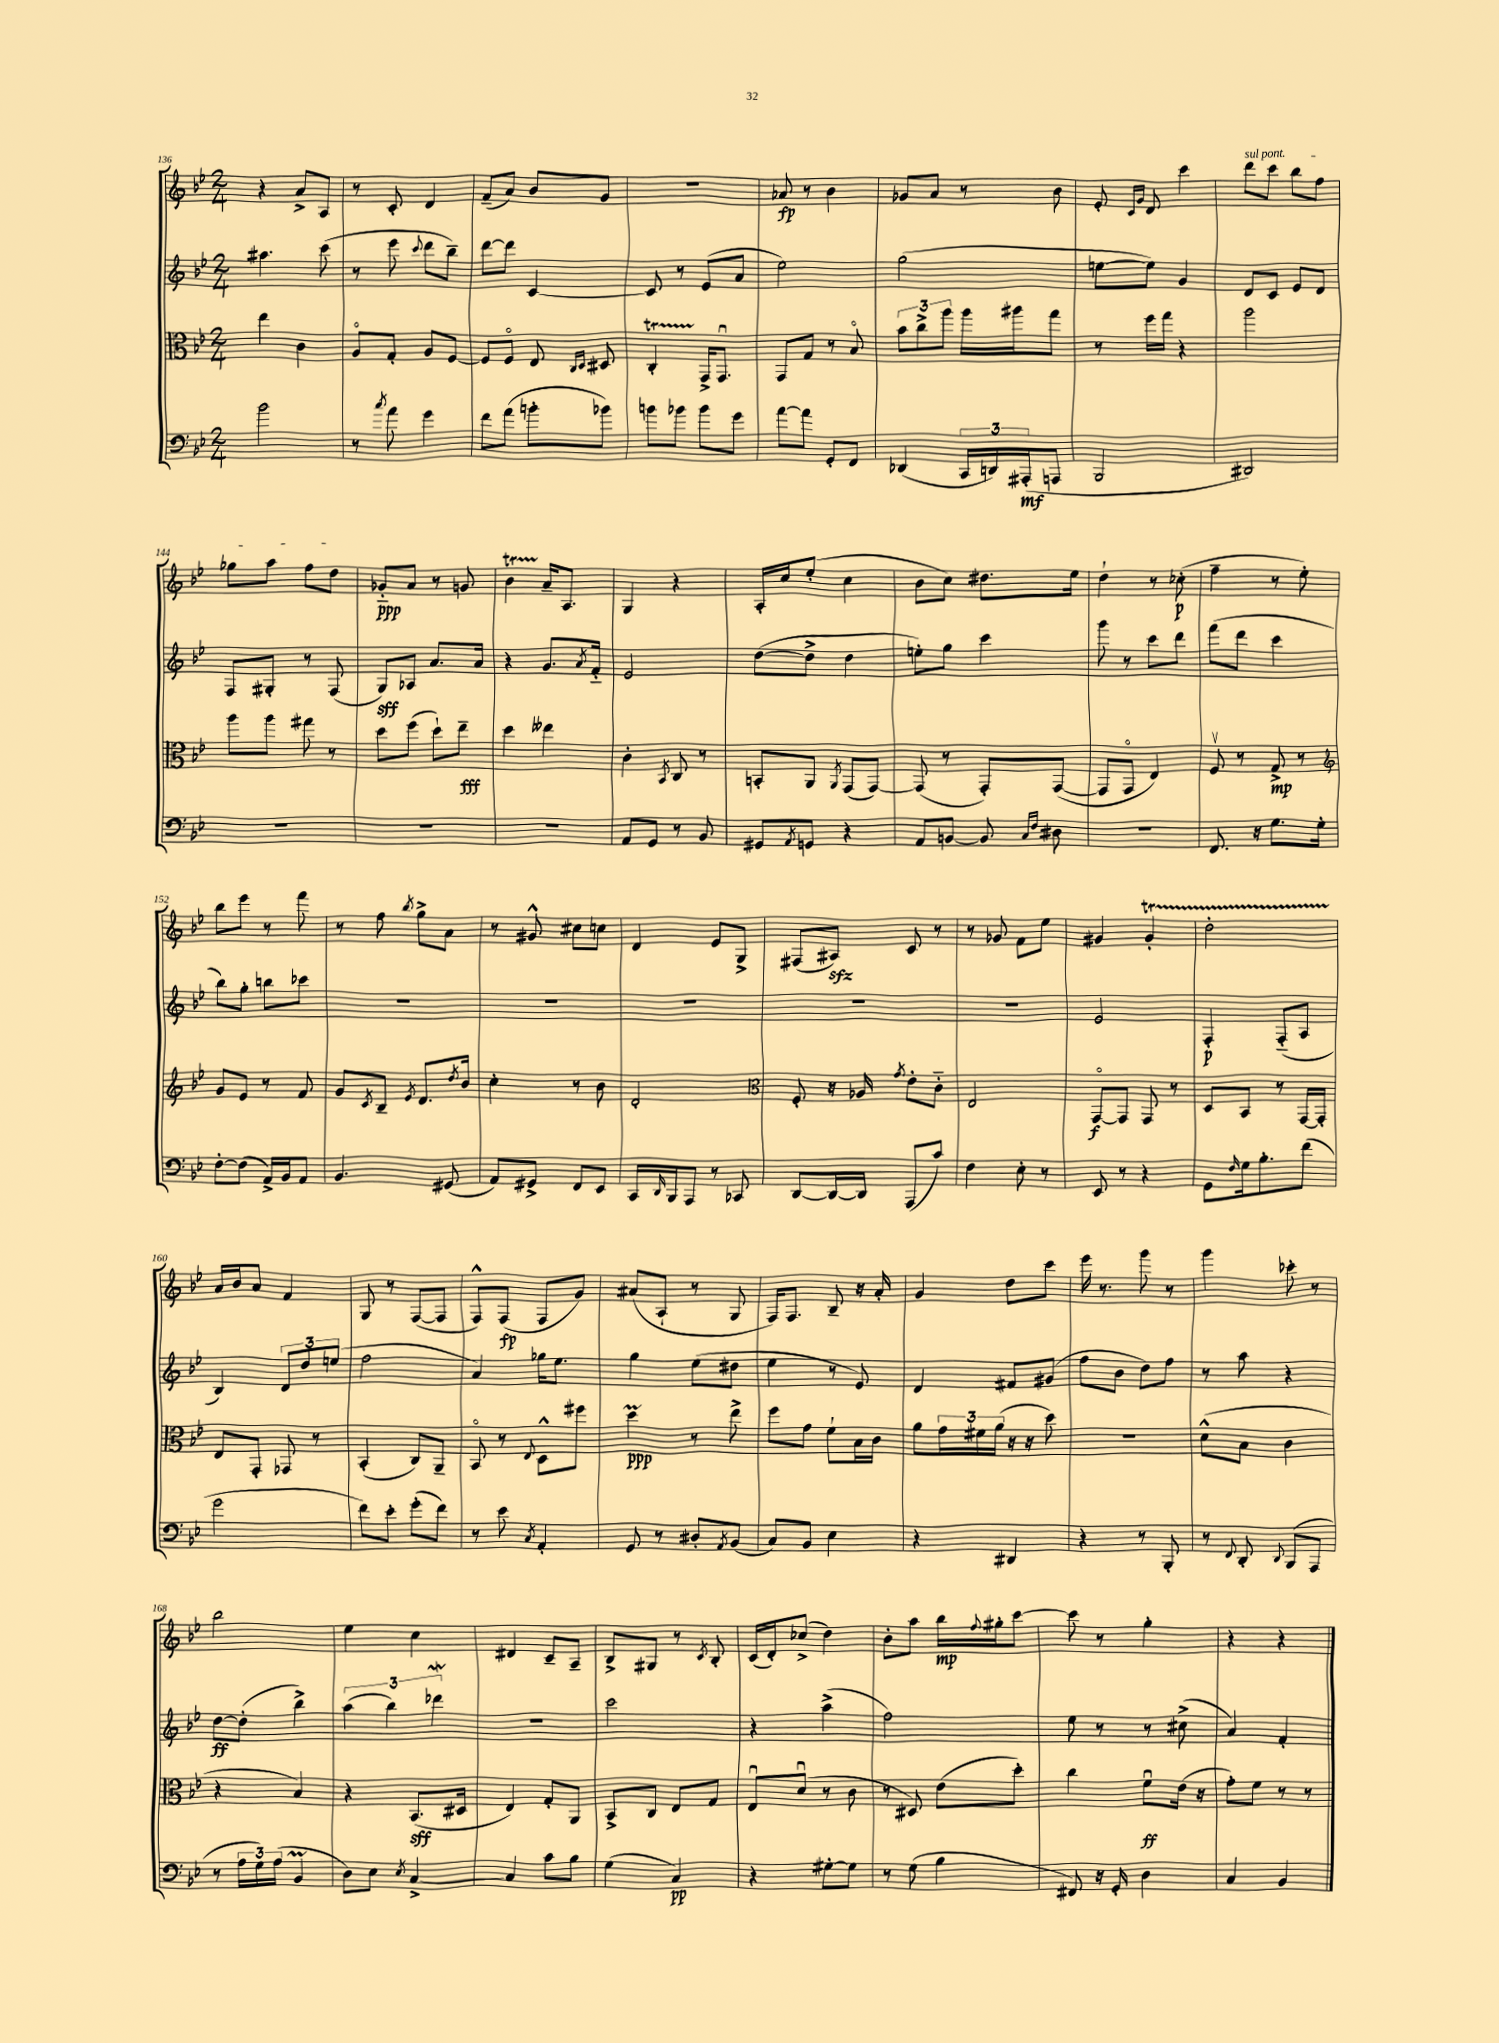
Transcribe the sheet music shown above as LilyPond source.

<<
\new StaffGroup <<
\new Staff = "s0" {
    \clef treble \key bes \major \numericTimeSignature \time 2/4
    r4 a'8-> a8 |
    r8 c'8-. d'4 |
    f'8--( a'8) bes'8 g'8 |
    R2 |
    aes'8\fp r8 bes'4 |
    ges'8 a'8 r8 bes'8 |
    ees'8-. \grace { c'16 g'16 } d'8 c'''4 |
    \once \override TextSpanner.bound-details.left.text = \markup { \italic "sul pont." } d'''8\startTextSpan c'''8 bes''8 f''8 |
    ges''8 a''8 f''8 d''8\stopTextSpan |
    ges'8-_\ppp a'8 r8 g'8 |
    bes'4\startTrillSpan a'16--\stopTrillSpan a8. |
    g4 r4 |
    a16-. c''16 ees''8-.( c''4 |
    bes'8 c''8) dis''8. ees''16 |
    d''4-! r8 ces''8-.\p( |
    f''4-- r8 ees''8-.) |
    bes''8 ees'''8 r8 f'''8 |
    r8 f''8 \acciaccatura { bes''8 } g''8-> a'8 |
    r8 gis'8-^ cis''8 c''8 |
    d'4 ees'8 g8-> |
    fis8( ais8\sfz) c'8 r8 |
    r8 ges'8 f'8 ees''8 |
    gis'4 gis'4-.\startTrillSpan |
    d''2-. |
    a'16\stopTrillSpan bes'16 a'8 f'4 |
    g8 r8 f8~( f8 |
    f8-^) f8\fp( f8 g'8) |
    ais'8( a8-! r8 g8 |
    f16) f8. bes8-- r16 a'16-. |
    g'4 d''8 c'''8 |
    ees'''16 r8. g'''8 r8 |
    g'''4 ces'''8-. r8 |
    bes''2 |
    ees''4 c''4 |
    dis'4 c'8-- a8-- |
    bes8-> gis8 r8 \acciaccatura { c'8 } bes8-. |
    c'16( d'16-.) ces''8->( d''4) |
    bes'8-. a''8 bes''16\mp \appoggiatura { f''8 } gis''16-. c'''8~ |
    c'''8 r8 g''4-. |
    r4 r4 \bar "|." |
}
\new Staff = "s1" {
    \clef treble \key bes \major \numericTimeSignature \time 2/4
    ais''4. c'''8( |
    r8 ees'''8 \appoggiatura { c'''8 } d'''8 bes''8--) |
    d'''8~ d'''8 c'4~ |
    c'8 r8 ees'8( a'8 |
    ees''2) |
    g''2( |
    e''8~ e''8) g'4 |
    d'8 c'8 ees'8 d'8 |
    f8 gis8-. r8 f8( |
    g8\sff) aes8 a'8. a'16 |
    r4 g'8. \acciaccatura { a'8 } f'16-_ |
    ees'2 |
    d''8~( d''8-> d''4 |
    e''8-.) g''8 c'''4 |
    g'''8 r8 c'''8 d'''8 |
    f'''8( d'''8 c'''4 |
    bes''8) g''8-. b''8 ces'''8 |
    R2 |
    R2 |
    R2 |
    R2 |
    R2 |
    ees'2 |
    f4-.\p f8-_( a8 |
    bes4) \tuplet 3/2 { d'8 d''8 e''8( } |
    f''2 |
    a'4) ges''16 ees''8. |
    g''4 ees''8( dis''8 |
    ees''4 r8 ees'8) |
    d'4 fis'8 gis'8( |
    f''8 bes'8 d''8) f''8 |
    r8 a''8 r4 |
    d''8~\ff d''8-.( bes''4->) |
    \tuplet 3/2 { a''4( bes''4) des'''4\mordent } |
    r2 |
    c'''2 |
    r4 a''4->( |
    f''2) |
    ees''8 r8 r8 cis''8->( |
    a'4) f'4-. \bar "|." |
}
\new Staff = "s2" {
    \clef alto \key bes \major \numericTimeSignature \time 2/4
    ees''4 c'4 |
    a8\flageolet g8-. a8 f8~ |
    f8 f8\flageolet ees8 \grace { c16 d16 } dis8 |
    c4-.\startTrillSpan g,16->\stopTrillSpan g,8.\downbow |
    g,8 g8 r8 bes8\flageolet |
    \tuplet 3/2 { bes'8 c''8-> a''8 } a''16 ais''16 g''8 |
    r8 f''16 g''16 r4 |
    a''2 |
    a''8 a''8 gis''8 r8 |
    d''8 f''8( d''8-!) ees''8--\fff |
    d''4 eeses''4 |
    c'4-. \acciaccatura { bes,8 } c8 r8 |
    b,8-. a,8 \acciaccatura { a,8 } g,8( g,8~) |
    g,8( r8 g,8-.) g,8~( |
    g,8 g,8\flageolet ees4) |
    f8\upbow r8 g8->\mp r8 |
    \clef treble g'8 ees'8 r8 f'8 |
    g'8 \acciaccatura { c'8 } bes8-- \acciaccatura { ees'8 } d'8. \acciaccatura { d''8 } bes'16 |
    c''4-. r8 bes'8 |
    d'2-. |
    \clef alto f8-. r16 aes16 \acciaccatura { g'8 } ees'8-. c'8-_ |
    ees2 |
    g,8~\flageolet\f g,8 g,8 r8 |
    d8 bes,8 r8 g,16~ g,16-. |
    ees8 g,8-. ges,8 r8 |
    bes,4-.( c8) a,8-- |
    bes,8\flageolet r8 \appoggiatura { ees8 } d8-^ fis''8 |
    d''4\prall\ppp r8 ees''8-> |
    f''8 g'8 f'8-! bes16 c'16 |
    a'8 \tuplet 3/2 { g'16 fis'16 a'16( } r16 r16 d''8) |
    r2 |
    d'8-^( bes8 c'4 |
    r4 bes4) |
    r4 bes,8.\sff( dis16 |
    ees4) g8-. a,8 |
    bes,8-> c8 ees8 g8 |
    ees8\downbow d'8\downbow( r8 c'8 |
    r8 dis8) ees'8( d''8-.) |
    c''4 f'8\downbow\ff ees'16( r16 |
    g'8-.) f'8 r8 r8 \bar "|." |
}
\new Staff = "s3" {
    \clef bass \key bes \major \numericTimeSignature \time 2/4
    bes'2 |
    r8 \acciaccatura { c''8 } a'8 g'4 |
    f'8 a'8( b'8-. bes'8) |
    b'8 bes'8 bes'8 g'8 |
    a'8~ a'8 g,8-. f,8 |
    des,4( \tuplet 3/2 { c,16 d,16) ais,,16-.\mf( } a,,8 |
    bes,,2 |
    dis,2) |
    R2 |
    R2 |
    R2 |
    a,8 g,8 r8 bes,8 |
    gis,8 \acciaccatura { a,8 } g,8 r4 |
    a,8 b,8~ b,8 \grace { c16 f16 } dis8 |
    R2 |
    f,8. r16 g8. g16-. |
    f8~-. f8( a,16->) bes,16 a,8 |
    bes,4. gis,8( |
    a,8) gis,8-> f,8 ees,8 |
    c,16 \grace { d,16 } bes,,16 a,,8 r8 ces,8 |
    d,8~ d,16~ d,16 a,,8( c'8) |
    f4 ees8-. r8 |
    ees,8 r8 r4 |
    g,8 \grace { f16 } g16 bes8.-. f'8( |
    g'2 |
    f'8) ees'8-. g'8-.( f'8) |
    r8 ees'8 \acciaccatura { c8 } a,4-. |
    g,8 r8 dis8-. \acciaccatura { a,8 } bes,8( |
    c8) bes,8 ees4 |
    r4 dis,4 |
    r4 r8 bes,,8-. |
    r8 \appoggiatura { f,8 } d,8-. \appoggiatura { d,8 } bes,,8( a,,8 |
    r8 \tuplet 3/2 { a16 g16) a16( } bes,4\prall |
    d8) ees8 \acciaccatura { ees8 } c4~-> |
    c4 c'8 bes8 |
    g4( c4\pp) |
    r4 gis8~-. gis8 |
    r8 g8( bes4 |
    fis,8) r16 g,16-. d4 |
    c4 bes,4 \bar "|." |
}
>>
>>
\layout { \context { \Score currentBarNumber = #136 } }
